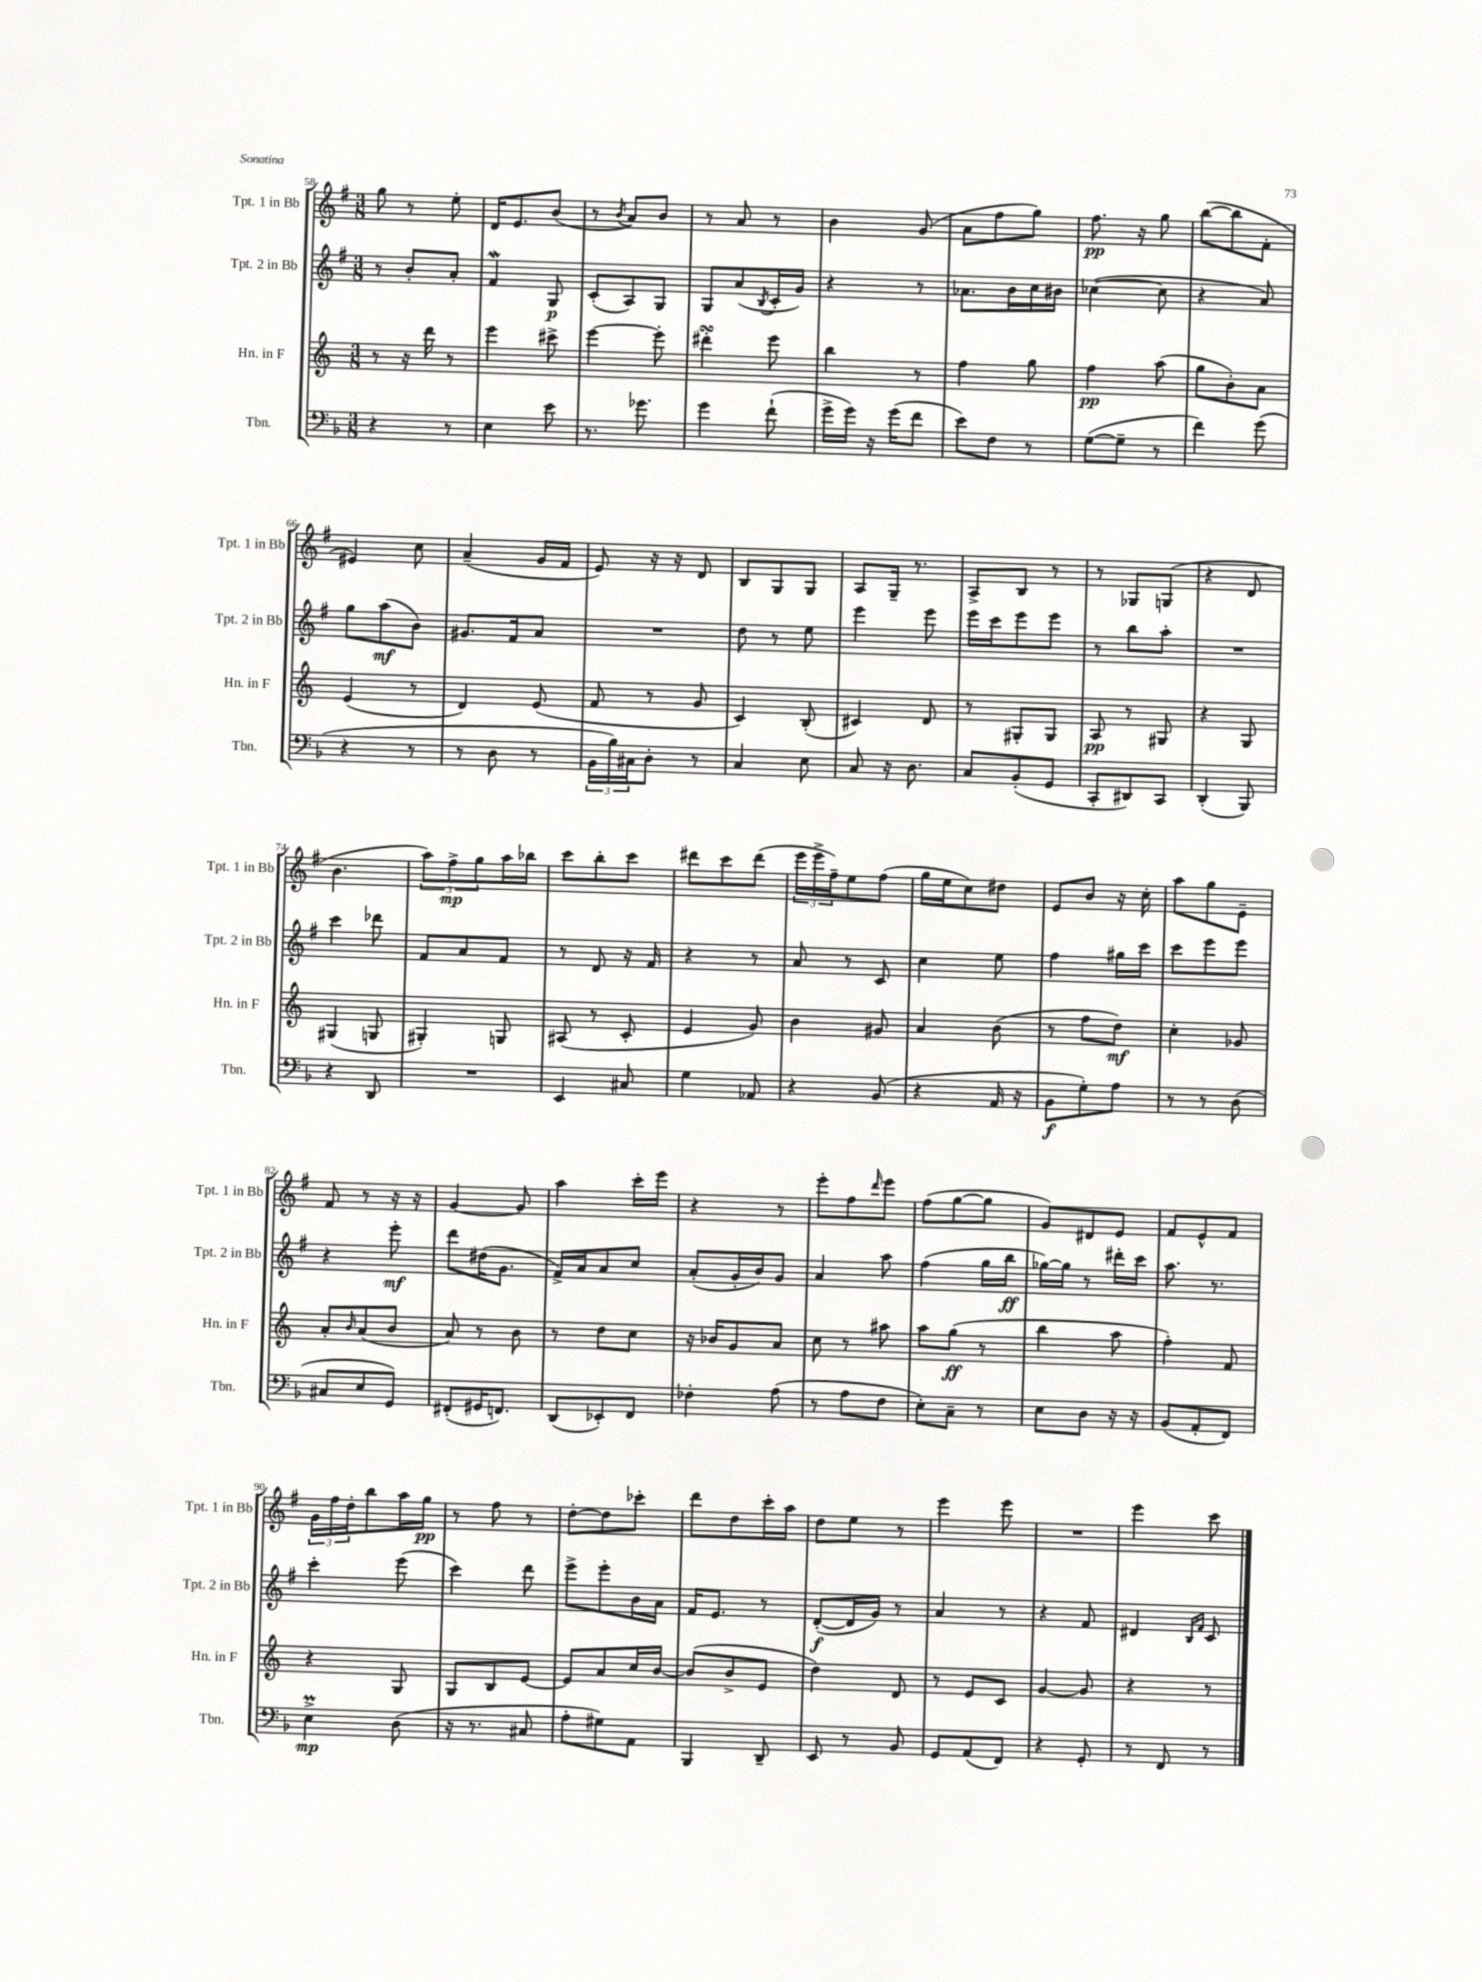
<<
\new StaffGroup <<
\new Staff = "s0" \with { instrumentName = "Tpt. 1 in Bb" shortInstrumentName = "Tpt. 1 in Bb" } {
    \clef treble \key g \major \numericTimeSignature \time 3/8
    g''8 r8 e''8-. |
    d'16 e'8. b'8( |
    r8 \acciaccatura { b'8 } a'8) b'8 |
    r8 a'8 r8 |
    b'4 g'8( |
    a'8 fis''8 g''8) |
    fis''8.\pp r16 g''8 |
    b''8~( b''8 fis'8-. |
    eis'4) c''8 |
    a'4--( g'16 fis'16 |
    e'8) r16 r16 d'8 |
    b8 g8 g8 |
    a8 g16-- r8. |
    a8-> b8 r8 |
    r8 ges8 g8( |
    r4 d'8 |
    b'4. |
    \tuplet 3/2 { a''8) fis''8->\mp g''8 } a''16 bes''16 |
    c'''8 b''8-. c'''8 |
    dis'''8 c'''8 dis'''8( |
    \tuplet 3/2 { e'''16 e'''16-> fis''16--) } e''8 fis''8( |
    g''16 e''16 c''8) dis''8 |
    e'8 b'8 r16 c''16-. |
    a''8 g''8 e'8-- |
    fis'8 r8 r16 r16 |
    g'4~ g'8 |
    a''4 c'''16-. e'''16 |
    r4 r8 |
    e'''8-. fis''8 \grace { d'''16 } e'''8 |
    fis''8( g''8~ g''8 |
    g'8) dis'8 e'8 |
    fis'8 e'8-^ fis'8 |
    \tuplet 3/2 { g'16 fis''16 d''16-. } b''8 a''16 g''16\pp |
    r8 fis''8 r8 |
    d''8~-. d''8 ces'''8-. |
    d'''8 d''8 c'''16-. a''16 |
    d''8 e''8 r8 |
    e'''4 e'''8 |
    R4. |
    e'''4 c'''8 \bar "|." |
}
\new Staff = "s1" \with { instrumentName = "Tpt. 2 in Bb" shortInstrumentName = "Tpt. 2 in Bb" } {
    \clef treble \key g \major \numericTimeSignature \time 3/8
    r8 b'8-. a'8-. |
    fis'4\mordent g8\p |
    c'8-.( a8) g8 |
    g8 a'8( \acciaccatura { b8 } c'16-. g'16) |
    r4 r8 |
    aes'8. b'16 c''16 bis'16 |
    ces''4~( ces''8 |
    r4 a'8) |
    g''8 a''8\mf( b'8) |
    gis'8. fis'16 a'8 |
    R4. |
    d''8 r8 e''8 |
    e'''4 e'''8 |
    e'''16 c'''16 e'''8 e'''8 |
    r8 b''8 a''8-. |
    R4. |
    c'''4 des'''8 |
    fis'8 a'8 fis'8 |
    r8 d'8 r16 fis'16 |
    r4 r8 |
    a'8 r8 c'8 |
    c''4 e''8 |
    fis''4 gis''16 c'''16 |
    c'''8 e'''8 e'''8 |
    r4 e'''8-.\mf |
    d'''8 dis''16( g'8. |
    fis'16->) a'16 a'8 c''8 |
    a'8-.( g'16-. b'16) g'8 |
    a'4 a''8 |
    fis''4( g''16 b''16\ff |
    ges''16~) ges''16 r8 dis'''16-. c'''16 |
    a''8. r8. |
    c'''4-. e'''8( |
    c'''4) d'''8 |
    e'''8-> e'''8-. b'16 a'16 |
    fis'16 e'8. r8 |
    d'8~-.\f( d'16 g'16) r8 |
    a'4 r8 |
    r4 fis'8 |
    dis'4 \grace { b16 fis'16 } c'8 \bar "|." |
}
\new Staff = "s2" \with { instrumentName = "Hn. in F" shortInstrumentName = "Hn. in F" } {
    \clef treble \key c \major \numericTimeSignature \time 3/8
    r8 r16 d'''16 r8 |
    e'''4 cis'''8-> |
    e'''4~ e'''8-. |
    dis'''4-.\turn e'''8 |
    b''4 r8 |
    f''4 g''8 |
    f''4\pp a''8( |
    g''8 b'8-.) a'8 |
    e'4( r8 |
    d'4) e'8( |
    f'8 r8 g'8 |
    c'4) b8-.( |
    cis'4) d'8 |
    r8 gis8-. gis8 |
    a8\pp r8 gis8 |
    r4 g8 |
    gis4( g8 |
    gis4-.) g8 |
    ais8( r8 c'8-. |
    e'4 g'8) |
    b'4 gis'8 |
    a'4 b'8( |
    r8 f''8 d''8\mf) |
    c''4-. ges'8 |
    a'8-. \grace { b'16 } a'8( b'8 |
    a'8) r8 b'8 |
    r8 d''8 c''8 |
    r16 bes'16 g'8 a'8 |
    c''8 r8 ais''8 |
    a''8 g''8\ff( r8 |
    b''4 a''8 |
    f''4-.) f'8 |
    r4 g8 |
    g8 b8 e'8~ |
    e'8 a'8 c''16 b'16~ |
    b'8( b'8-> e'8 |
    d''4) d'8 |
    r8 e'8 c'8 |
    g'4~ g'8 |
    r4 r8 \bar "|." |
}
\new Staff = "s3" \with { instrumentName = "Tbn." shortInstrumentName = "Tbn." } {
    \clef bass \key f \major \numericTimeSignature \time 3/8
    r4 r8 |
    e4 e'8 |
    r8. ges'8. |
    g'4 f'8-!( |
    g'16-> g'16) r16 g'16( f'8 |
    e'8) f8 r8 |
    g8~( g8-- r8 |
    f'4) g'8( |
    r4 r8 |
    r8 d8 r8 |
    \tuplet 3/2 { bes,16 bes16) cis16 } d8-. r8 |
    c4 e8 |
    c8 r16 d8. |
    c8 bes,8-.( g,8 |
    c,8-. dis,8) c,8 |
    d,4-.( bes,,8) |
    r4 d,8 |
    R4. |
    e,4 cis8 |
    g4 aes,8 |
    r4 bes,8( |
    r4 a,16 r16 |
    bes,8\f g8-.) a8 |
    r8 r8 d8( |
    cis8 e8 g,8) |
    fis,8-.( gis,16 f,8.) |
    d,8( ees,8-.) f,8 |
    fes4-. a8( |
    r8 a8 f8 |
    e8-.) c8-- r8 |
    e8 d8 r16 r16 |
    bes,8( a,8-. f,8) |
    e4->\prall\mp d8( |
    r16 r8. cis8 |
    a8-. gis8) a,8 |
    bes,,4 d,8-- |
    e,8 r8 bes,8 |
    g,8 a,8( f,8) |
    r4 g,8-. |
    r8 f,8 r8 \bar "|." |
}
>>
>>
\layout { \context { \Score currentBarNumber = #58 } }
